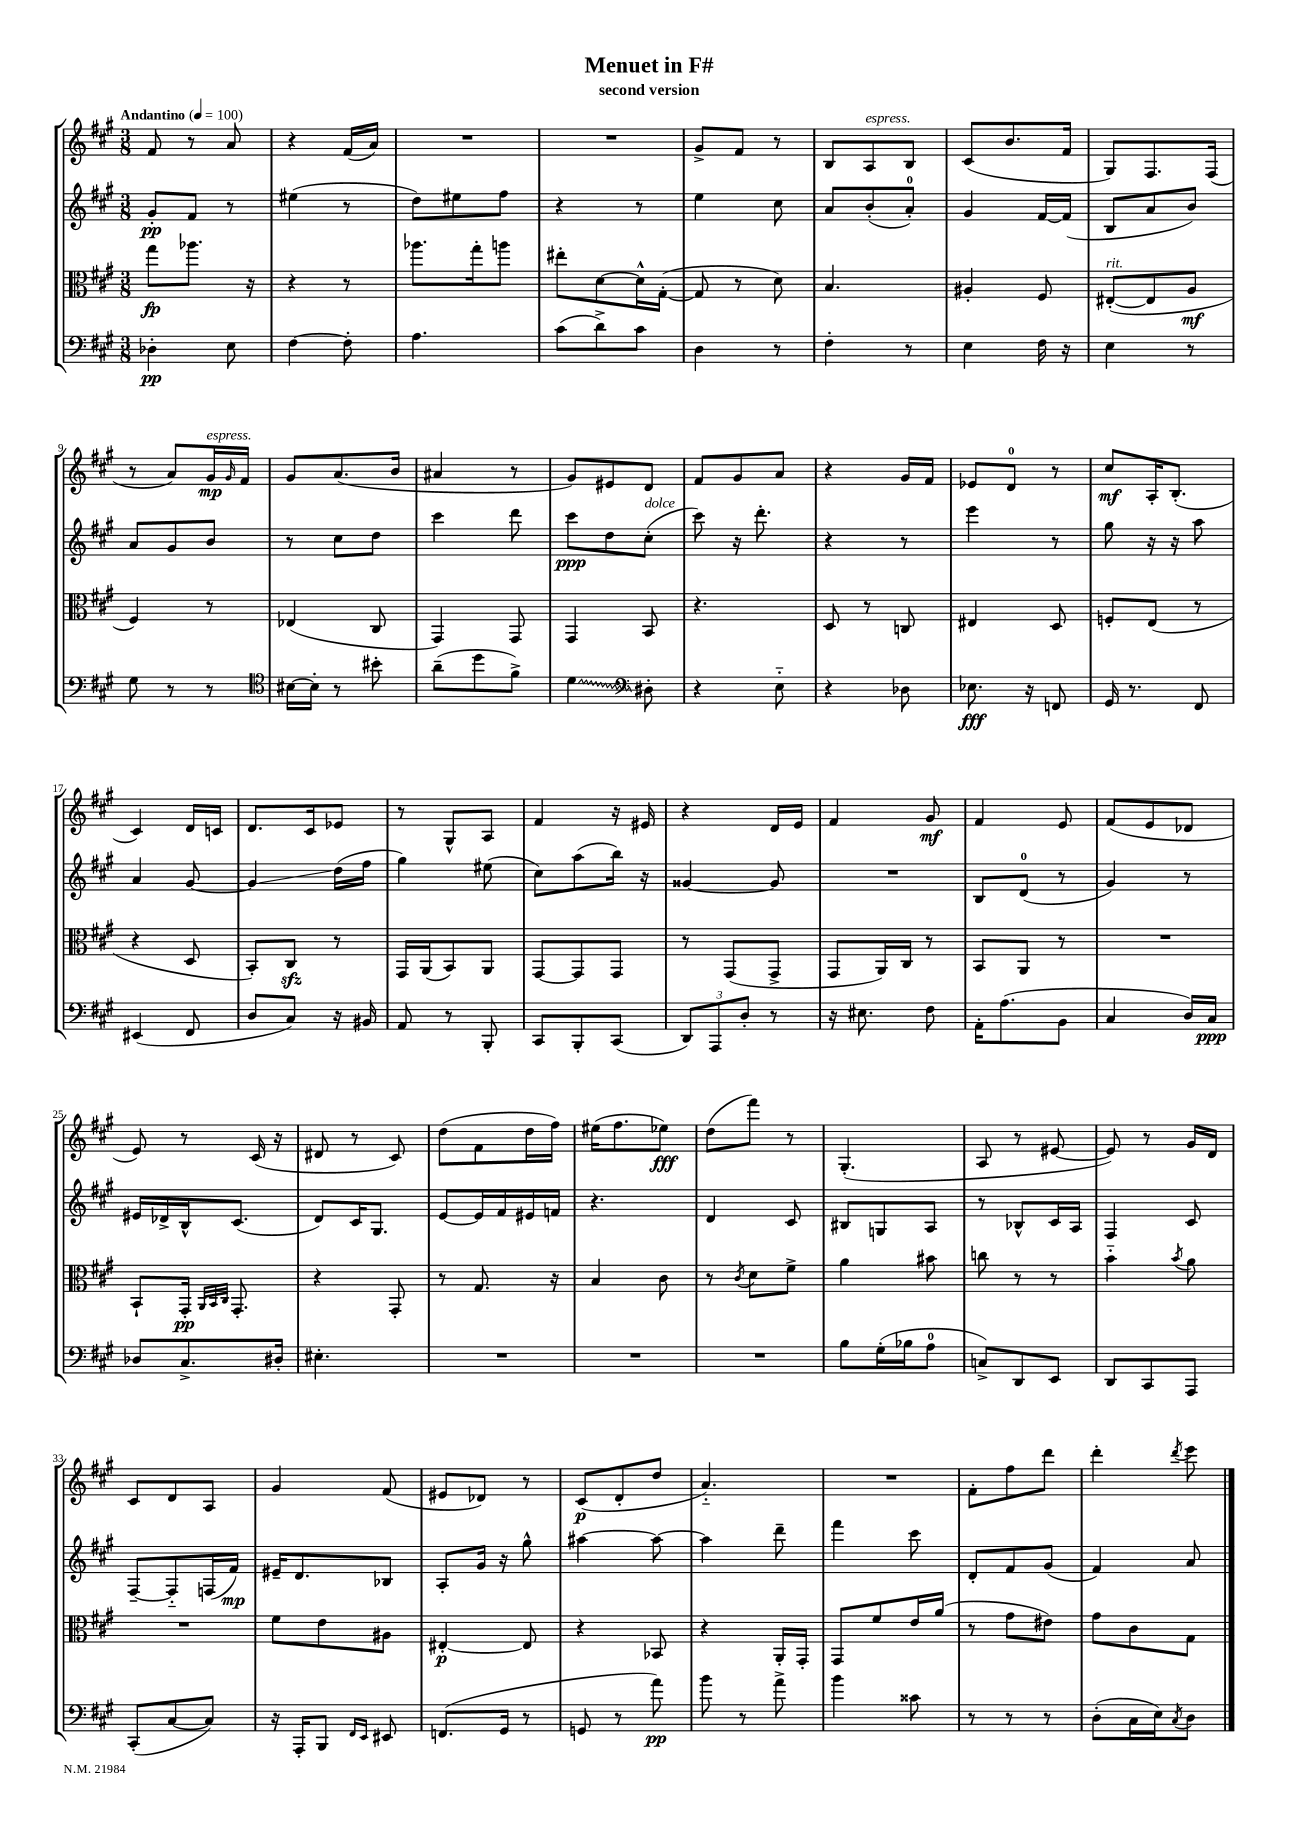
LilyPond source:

\header { title = "Menuet in F#" subtitle = "second version" }
<<
\new StaffGroup <<
\new Staff = "s0" {
    \clef treble \key a \major \numericTimeSignature \time 3/8 \tempo "Andantino" 4 = 100
    fis'8 r8 a'8 |
    r4 fis'16( a'16) |
    R4. |
    R4. |
    gis'8-> fis'8 r8 |
    b8 a8^\markup { \italic "espress." } b8 |
    cis'8( b'8. fis'16 |
    gis8) fis8. fis16( |
    r8 a'8) gis'16\mp^\markup { \italic "espress." } \grace { gis'16 } fis'16 |
    gis'8 a'8.( b'16 |
    ais'4 r8 |
    gis'8) eis'8 d'8 |
    fis'8 gis'8 a'8 |
    r4 gis'16 fis'16 |
    ees'8 d'8-0 r8 |
    cis''8\mf a16-. b8.-.( |
    cis'4) d'16 c'16 |
    d'8. cis'16 ees'8 |
    r8 gis8-^ a8 |
    fis'4 r16 eis'16 |
    r4 d'16 e'16 |
    fis'4 gis'8\mf |
    fis'4 e'8 |
    fis'8( e'8 des'8 |
    e'8) r8 cis'16( r16 |
    dis'8 r8 cis'8) |
    d''8( fis'8 d''16 fis''16) |
    eis''16( fis''8. ees''8\fff) |
    d''8( fis'''8) r8 |
    gis4.-.( |
    a8 r8 eis'8~ |
    eis'8) r8 gis'16 d'16 |
    cis'8 d'8 a8 |
    gis'4 fis'8( |
    eis'8 des'8) r8 |
    cis'8\p( d'8-. d''8 |
    a'4.-_) |
    R4. |
    fis'8-. fis''8 d'''8 |
    d'''4-. \acciaccatura { d'''8 } e'''8 \bar "|." |
}
\new Staff = "s1" {
    \clef treble \key a \major \numericTimeSignature \time 3/8
    gis'8-.\pp fis'8 r8 |
    eis''4( r8 |
    d''8) eis''8 fis''8 |
    r4 r8 |
    e''4 cis''8 |
    a'8 b'8-.( a'8-0-.) |
    gis'4 fis'16~ fis'16( |
    b8 a'8 b'8) |
    a'8 gis'8 b'8 |
    r8 cis''8 d''8 |
    cis'''4 d'''8 |
    cis'''8\ppp d''8 cis''8-.^\markup { \italic "dolce" }( |
    cis'''8) r16 d'''8.-. |
    r4 r8 |
    e'''4 r8 |
    gis''8 r16 r16 a''8 |
    a'4 gis'8~ |
    gis'4\glissando d''16( fis''16 |
    gis''4) eis''8( |
    cis''8) a''8( b''16) r16 |
    gisis'4~ gisis'8 |
    R4. |
    b8 d'8-0( r8 |
    gis'4) r8 |
    eis'16 des'16-> b16-^ cis'8.( |
    d'8) cis'16 gis8. |
    e'8~ e'16 fis'16 eis'16 f'16 |
    r4. |
    d'4 cis'8 |
    bis8 g8 a8 |
    r8 bes8-^ cis'16 a16 |
    fis4 cis'8 |
    fis8~-- fis8-_ f16( fis'16\mp) |
    eis'16-- d'8. bes8 |
    a8-. gis'16 r16 gis''8-^ |
    ais''4~ ais''8~ |
    ais''4 d'''8-- |
    fis'''4 cis'''8 |
    d'8-. fis'8 gis'8( |
    fis'4) a'8 \bar "|." |
}
\new Staff = "s2" {
    \clef alto \key a \major \numericTimeSignature \time 3/8
    gis''8\fp aes''8. r16 |
    r4 r8 |
    aes''8. gis''16-. a''8 |
    eis''8-. d'8~ d'16-^ gis16~-.( |
    gis8 r8 d'8) |
    b4. |
    ais4-. fis8 |
    eis8~-.^\markup { \italic "rit." }( eis8 a8\mf |
    fis4) r8 |
    ees4( cis8 |
    gis,4) gis,8 |
    gis,4 b,8 |
    r4. |
    d8 r8 c8 |
    eis4 d8 |
    f8-. e8( r8 |
    r4 d8 |
    b,8-.) cis8\sfz r8 |
    gis,16 a,16( b,8) a,8 |
    gis,8~ gis,8 gis,8 |
    r8 gis,8( gis,8-> |
    gis,8 a,16) cis16 r8 |
    b,8 a,8 r8 |
    R4. |
    b,8-! gis,16-.\pp \grace { a,32 b,32 cis32 } gis,8.-. |
    r4 gis,8-. |
    r8 gis8. r16 |
    b4 cis'8 |
    r8 \acciaccatura { cis'8 } d'8 fis'8-> |
    a'4 bis'8 |
    c''8 r8 r8 |
    b'4-_ \acciaccatura { b'8 } a'8 |
    R4. |
    fis'8 e'8 ais8 |
    eis4~-.\p eis8 |
    r4 bes,8 |
    r4 a,16-. gis,16-. |
    gis,8 fis'8 e'16 a'16( |
    r8 gis'8 eis'8) |
    gis'8 cis'8 gis8 \bar "|." |
}
\new Staff = "s3" {
    \clef bass \key a \major \numericTimeSignature \time 3/8
    des4-.\pp e8 |
    fis4~ fis8-. |
    a4. |
    cis'8( d'8->) cis'8 |
    d4 r8 |
    fis4-. r8 |
    e4 fis16 r16 |
    e4 r8 |
    gis8 r8 r8 |
    \clef tenor bis16~ bis16-. r8 bis'8-. |
    a'8--( d''8 fis'8->) |
    \once \override Glissando.style = #'zigzag d'4\glissando \clef bass dis8-. |
    r4 e8-_ |
    r4 des8 |
    ees8.\fff r16 f,8 |
    gis,16 r8. fis,8 |
    eis,4( fis,8 |
    d8 cis8) r16 bis,16 |
    a,8 r8 b,,8-. |
    cis,8 b,,8-. cis,8( |
    \tuplet 3/2 { d,8) a,,8 d8-. } r8 |
    r16 eis8. fis8 |
    a,16-. a8.( b,8 |
    cis4 d16) cis16\ppp |
    des8 cis8.-> dis16-. |
    eis4.-. |
    R4. |
    R4. |
    R4. |
    b8 gis16-.( bes16 a8-0 |
    c8->) d,8 e,8 |
    d,8 cis,8 a,,8 |
    cis,8-.( cis8~ cis8) |
    r16 a,,16-. b,,8 \grace { fis,16 e,16 } eis,8 |
    f,8.( gis,16 r8 |
    g,8 r8 a'8\pp) |
    b'8 r8 a'8-> |
    b'4 cisis'8 |
    r8 r8 r8 |
    d8-.( cis16 e16) \acciaccatura { cis8 } d8 \bar "|." |
}
>>
>>
